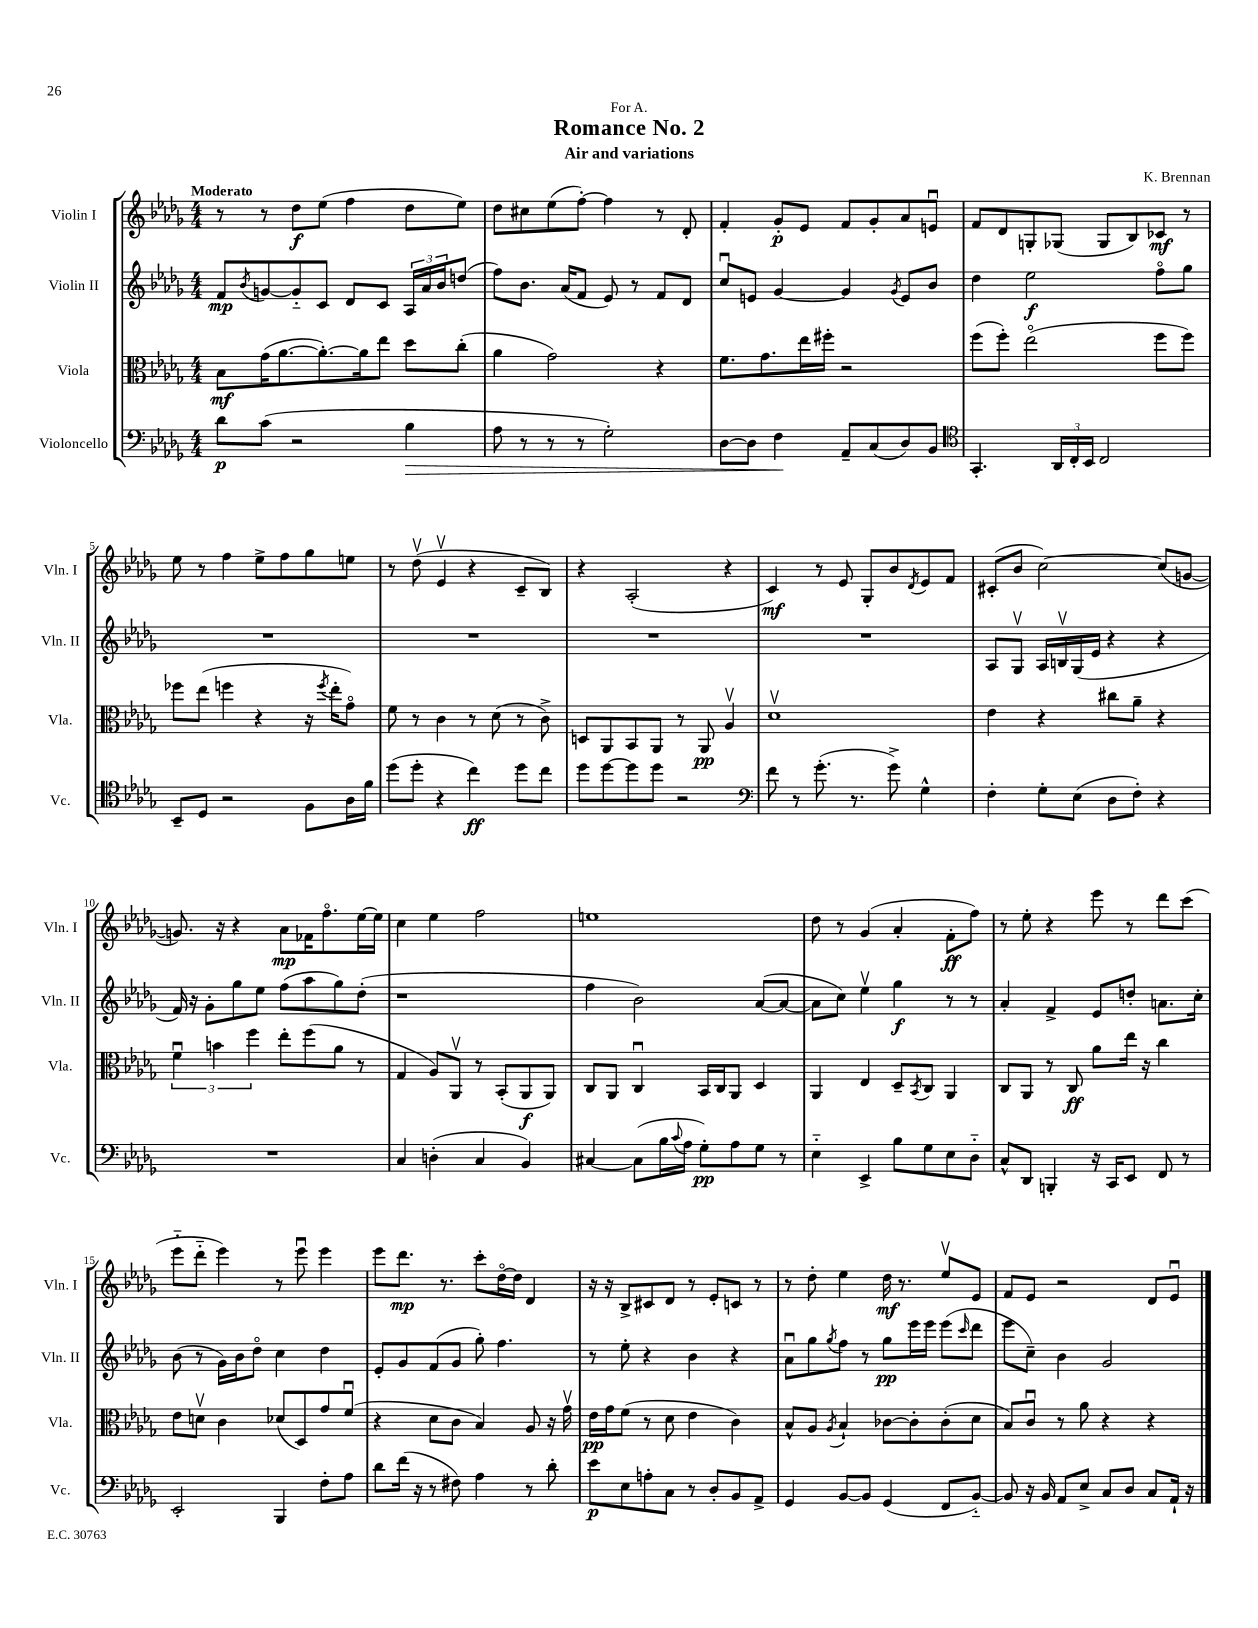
\header { title = "Romance No. 2" composer = "K. Brennan" subtitle = "Air and variations" dedication = "For A." }
<<
\new StaffGroup <<
\new Staff = "s0" \with { instrumentName = "Violin I" shortInstrumentName = "Vln. I" } {
    \clef treble \key des \major \numericTimeSignature \time 4/4 \tempo "Moderato"
    r8 r8 des''8\f ees''8( f''4 des''8 ees''8) |
    des''8 cis''8 ees''8( f''8~-.) f''4 r8 des'8-. |
    f'4-. ges'8-.\p ees'8 f'8 ges'8-. aes'8 e'8\downbow |
    f'8 des'8 g8-. ges8( ges8 bes8) ces'8\mf r8 |
    ees''8 r8 f''4 ees''8-> f''8 ges''8 e''8 |
    r8 des''8\upbow( ees'4\upbow r4 c'8-- bes8) |
    r4 aes2-.( r4 |
    c'4\mf) r8 ees'8 ges8-. bes'8 \acciaccatura { des'8 } ees'8 f'8 |
    cis'8-.( bes'8 c''2~) c''8( g'8~ |
    g'8.) r16 r4 aes'8\mp fes'16 f''8.\flageolet ees''16~ ees''16 |
    c''4 ees''4 f''2 |
    e''1 |
    des''8 r8 ges'4( aes'4-. f'8-.\ff f''8) |
    r8 ees''8-. r4 ees'''8 r8 des'''8 c'''8( |
    ees'''8-_ des'''8-_ ees'''4) r8 ees'''8\downbow ees'''4 |
    ees'''8 des'''8.\mp r8. c'''8-. des''16~\flageolet des''16 des'4 |
    r16 r16 bes8-> cis'8 des'8 r8 ees'8-. c'8 r8 |
    r8 des''8-. ees''4 des''16\mf r8. ees''8\upbow ees'8 |
    f'8 ees'8 r2 des'8 ees'8\downbow \bar "|." |
}
\new Staff = "s1" \with { instrumentName = "Violin II" shortInstrumentName = "Vln. II" } {
    \clef treble \key des \major \numericTimeSignature \time 4/4
    f'8\mp \acciaccatura { bes'8 } g'8~ g'8-_ c'8 des'8 c'8 \tuplet 3/2 { aes16 aes'16 bes'16 } d''8( |
    f''8) bes'8. aes'16( f'8 ees'8) r8 f'8 des'8 |
    c''8\downbow e'8 ges'4~ ges'4 \acciaccatura { ges'8 } e'8 bes'8 |
    des''4 ees''2\f f''8\flageolet ges''8 |
    R1 |
    R1 |
    R1 |
    R1 |
    aes8 ges8\upbow aes16 b16\upbow ges16( ees'16 r4 r4 |
    f'16) r16 ges'8-. ges''8 ees''8 f''8( aes''8 ges''8) des''8-.( |
    r1 |
    f''4 bes'2) aes'8~( aes'8~ |
    aes'8 c''8) ees''4\upbow ges''4\f r8 r8 |
    aes'4-. f'4-> ees'8 d''8-. a'8. c''16-. |
    bes'8( r8 ges'16) bes'16 des''8\flageolet c''4 des''4 |
    ees'8-. ges'8 f'8( ges'8 ges''8-.) f''4. |
    r8 ees''8-. r4 bes'4 r4 |
    aes'8\downbow ges''8 \acciaccatura { ges''8 } f''8 r8 ges''8\pp ees'''16 ees'''16 ees'''8( \grace { c'''16 } des'''8 |
    ees'''8 c''8--) bes'4 ges'2 \bar "|." |
}
\new Staff = "s2" \with { instrumentName = "Viola" shortInstrumentName = "Vla." } {
    \clef alto \key des \major \numericTimeSignature \time 4/4
    bes8\mf ges'16( aes'8.~ aes'8.~-.) aes'16 ees''8 des''8 c''8-.( |
    aes'4 ges'2) r4 |
    f'8. ges'8. ees''16 fis''16-. r2 |
    f''8( f''8-.) ees''2\flageolet( f''8 f''8) |
    fes''8 ees''8( f''4 r4 r16 \acciaccatura { f''8 } ees''16-. ges'8\flageolet) |
    f'8 r8 c'4 r8 des'8( r8 c'8->) |
    d8 aes,8 bes,8 aes,8 r8 aes,8\pp aes4\upbow |
    des'1\upbow |
    ees'4 r4 cis''8 aes'8-- r4 |
    \tuplet 3/2 { f'4\downbow b'4 f''4 } ees''8-. f''8( aes'8 r8 |
    ges4 aes8) aes,8\upbow r8 bes,8-.( aes,8\f aes,8) |
    c8 aes,8 c4\downbow bes,16 c16 aes,8 des4 |
    aes,4 ees4 des8-- \acciaccatura { bes,8 } c8 aes,4 |
    c8 aes,8 r8 c8\ff aes'8 ees''16 r16 c''4 |
    ees'8 d'8\upbow c'4 des'8( des8) ges'8 f'8\downbow( |
    r4 des'8 c'8 bes4) aes8 r16 ges'16\upbow |
    ees'16\pp ges'16 f'8( r8 des'8 ees'4 c'4) |
    bes8-^ aes8 \acciaccatura { aes8 } bes4-! ces'8~ ces'8-. ces'8-.( des'8 |
    bes8) c'8\downbow r8 aes'8 r4 r4 \bar "|." |
}
\new Staff = "s3" \with { instrumentName = "Violoncello" shortInstrumentName = "Vc." } {
    \clef bass \key des \major \numericTimeSignature \time 4/4
    des'8\p c'8( r2 bes4\> |
    aes8 r8 r8 r8 ges2-.) |
    des8~ des8 f4\! aes,8-- c8( des8) bes,8 |
    \clef tenor ges,4.-. \tuplet 3/2 { aes,16 c16-. bes,16 } c2 |
    bes,8-- des8 r2 f8 aes16 f'16 |
    des''8( des''8-. r4 c''4\ff) des''8 c''8 |
    des''8 des''8~ des''8 des''8 r2 |
    \clef bass f'8 r8 ges'8.-.( r8. ges'8->) ges4-^ |
    f4-. ges8-. ees8( des8 f8-.) r4 |
    R1 |
    c4 d4-.( c4 bes,4) |
    cis4~ cis8( bes16 \appoggiatura { c'8 } aes16 ges8-.\pp) aes8 ges8 r8 |
    ees4-_ ees,4-> bes8 ges8 ees8 des8-_ |
    c8-^ des,8 b,,4-. r16 c,16 ees,8 f,8 r8 |
    ees,2-. bes,,4 f8-. aes8 |
    des'8 f'16( r16 r8 fis8) aes4 r8 des'8-. |
    ees'8\p ees8 a8-. c8 r8 des8-. bes,8 aes,8-> |
    ges,4 bes,8~ bes,8 ges,4( f,8 bes,8~-_) |
    bes,8 r16 bes,16 aes,8 ees8-> c8 des8 c8 aes,16-! r16 \bar "|." |
}
>>
>>
